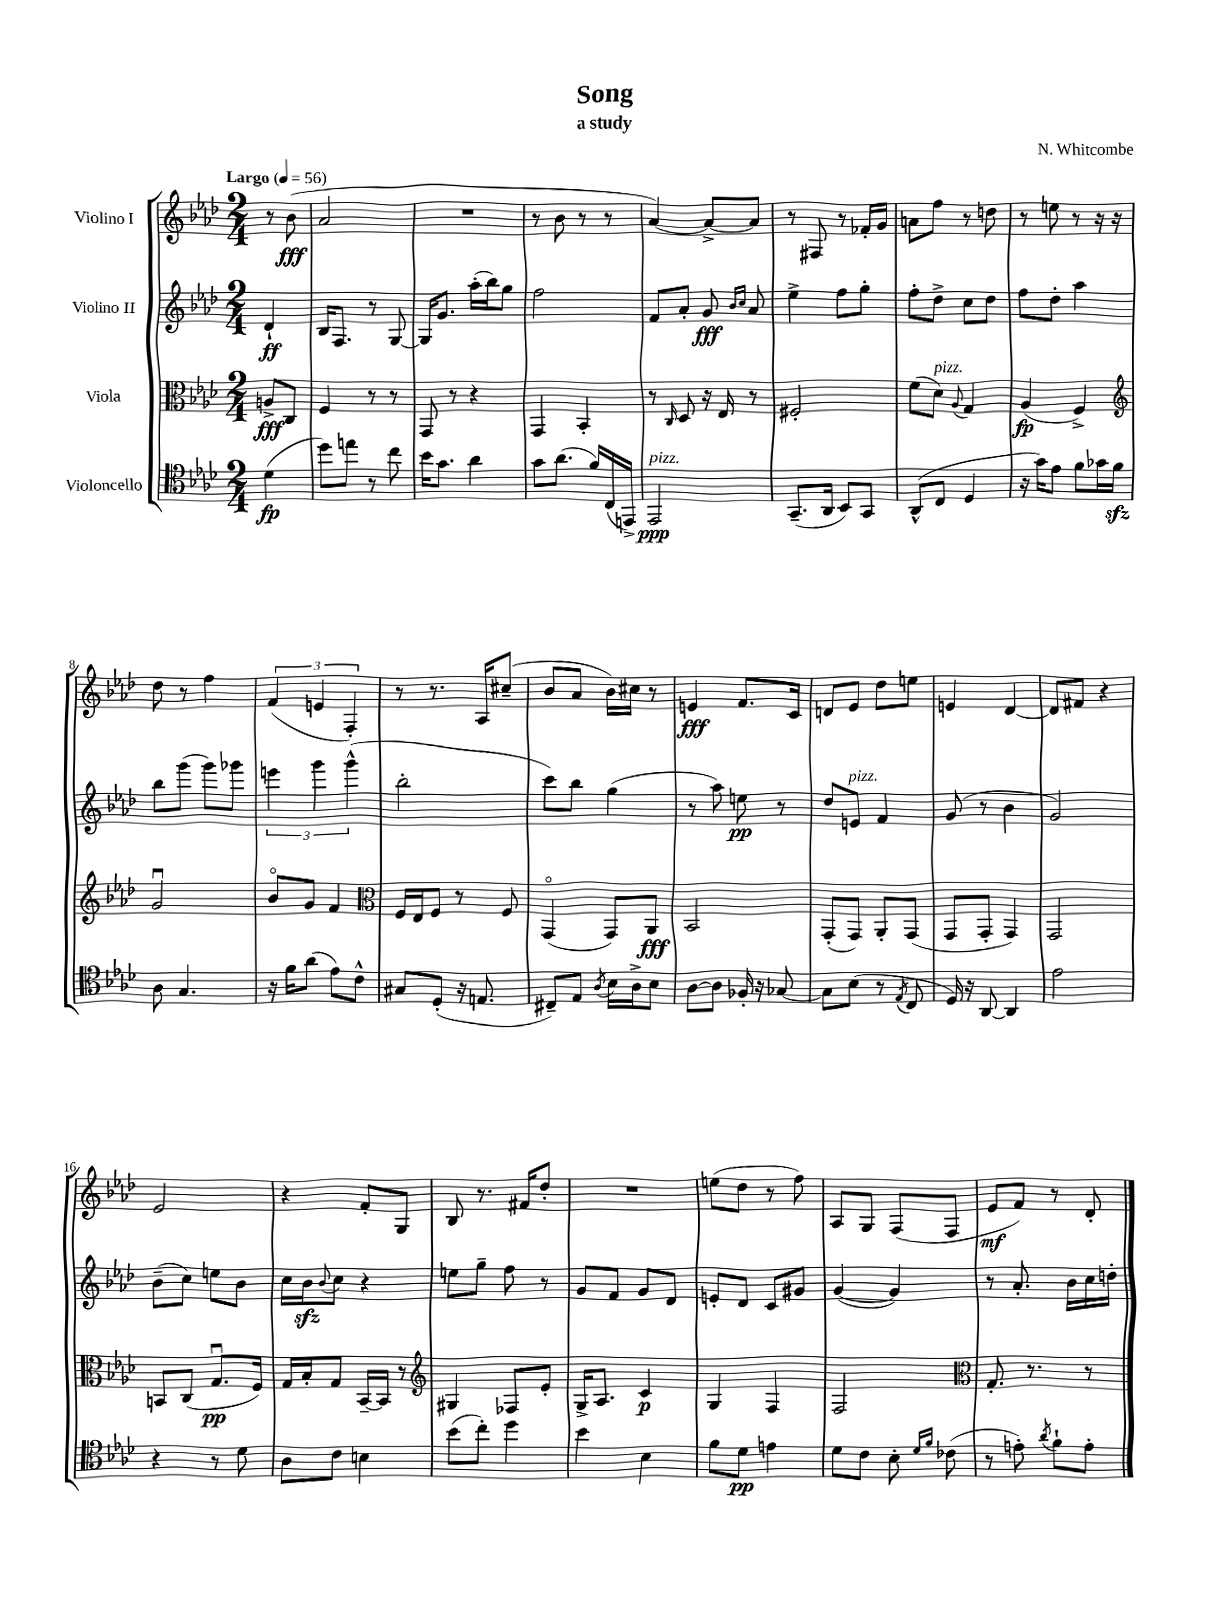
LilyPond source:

\header { title = "Song" composer = "N. Whitcombe" subtitle = "a study" }
<<
\new StaffGroup <<
\new Staff = "s0" \with { instrumentName = "Violino I" } {
    \clef treble \key aes \major \numericTimeSignature \time 2/4 \partial 4 \tempo "Largo" 4 = 56
    r8 bes'8\fff( |
    aes'2 |
    R2 |
    r8 bes'8 r8 r8 |
    aes'4~) aes'8~-> aes'8 |
    r8 fis8 r8 fes'16-. g'16 |
    a'8 f''8 r8 d''8 |
    r8 e''8 r8 r16 r16 |
    des''8 r8 f''4 |
    \tuplet 3/2 { f'4( e'4 f4-.) } |
    r8 r8. aes16 cis''8--( |
    bes'8 aes'8 bes'16) cis''16 r8 |
    e'4\fff f'8. c'16 |
    d'8 ees'8 des''8 e''8 |
    e'4 des'4~ |
    des'8 fis'8 r4 |
    ees'2 |
    r4 f'8-. g8 |
    bes8 r8. fis'16 des''8-. |
    R2 |
    e''8( des''8 r8 f''8) |
    aes8 g8 f8( f8 |
    ees'8\mf f'8) r8 des'8-. \bar "|." |
}
\new Staff = "s1" \with { instrumentName = "Violino II" } {
    \clef treble \key aes \major \numericTimeSignature \time 2/4 \partial 4
    des'4-!\ff |
    bes16 f8. r8 g8~ |
    g16 g'8. aes''16-.( bes''16) g''8 |
    f''2 |
    f'8 aes'8-. g'8\fff \grace { bes'16 c''16 } aes'8 |
    ees''4-> f''8 g''8-. |
    f''8-. des''8-> c''8 des''8 |
    f''8 des''8-. aes''4 |
    bes''8 g'''8( g'''8) ges'''8 |
    \tuplet 3/2 { e'''4 g'''4 g'''4-^( } |
    bes''2-. |
    c'''8) bes''8 g''4( |
    r8 aes''8) e''8\pp r8 |
    des''8 e'8^\markup { \italic "pizz." } f'4 |
    g'8( r8 bes'4 |
    g'2) |
    bes'8--( c''8) e''8 bes'8 |
    c''16 bes'16\sfz \appoggiatura { bes'8 } c''8 r4 |
    e''8 g''8-- f''8 r8 |
    g'8 f'8 g'8 des'8 |
    e'8-. des'8 c'8 gis'8 |
    g'4~( g'4) |
    r8 aes'8.-. bes'16 c''16 d''16-. \bar "|." |
}
\new Staff = "s2" \with { instrumentName = "Viola" } {
    \clef alto \key aes \major \numericTimeSignature \time 2/4 \partial 4
    a8->\fff c8 |
    f4 r8 r8 |
    g,8 r8 r4 |
    g,4 bes,4-. |
    r8 \grace { c16 } des8 r16 ees16 r8 |
    fis2-. |
    f'8( des'8^\markup { \italic "pizz." }) \appoggiatura { aes8 } g4 |
    aes4\fp( f4->) |
    \clef treble g'2\downbow |
    bes'8\flageolet g'8 f'4 |
    \clef alto f16 ees16 f8 r8 f8 |
    g,4\flageolet( g,8) aes,8\fff |
    bes,2 |
    g,8-.( g,8) aes,8-. g,8( |
    g,8 g,8-. g,4) |
    g,2 |
    b,8 c8( g8.\downbow\pp f16) |
    g16 bes16-. g8 bes,16~-- bes,16 r8 |
    \clef treble gis4 fes8 ees'8-. |
    g16-> aes8. c'4\p |
    g4 f4 |
    f2 |
    \clef alto g8.-. r8. r8 \bar "|." |
}
\new Staff = "s3" \with { instrumentName = "Violoncello" } {
    \clef tenor \key aes \major \numericTimeSignature \time 2/4 \partial 4
    des'4\fp( |
    des''8) e''8 r8 c''8 |
    bes'16 g'8. aes'4 |
    g'8 aes'8.( f'16) c16( e,16->) |
    ees,2\ppp^\markup { \italic "pizz." } |
    g,8.--( aes,16 bes,8) g,8 |
    aes,8-^( c8 des4 |
    r16 g'16) ees'8 f'8 ges'16 f'16\sfz |
    aes8 g4. |
    r16 f'16 aes'8( ees'8) c'8-^ |
    gis8 des8-.( r16 e8. |
    cis8--) ees8 \acciaccatura { aes8 } bes16 aes16-> bes8 |
    aes8~ aes8 fes16-. r16 ges8~ |
    ges8 bes8( r8 \acciaccatura { ees8 } c8 |
    des16) r16 aes,8~ aes,4 |
    ees'2 |
    r4 r8 des'8 |
    aes8 c'8 b4 |
    bes'8( c''8-.) des''4 |
    bes'4 bes4 |
    f'8 des'8\pp e'4 |
    des'8 c'8 bes8-. \grace { des'16 f'16 } ces'8( |
    r8 e'8-.) \acciaccatura { aes'8 } f'8-! e'8-. \bar "|." |
}
>>
>>
